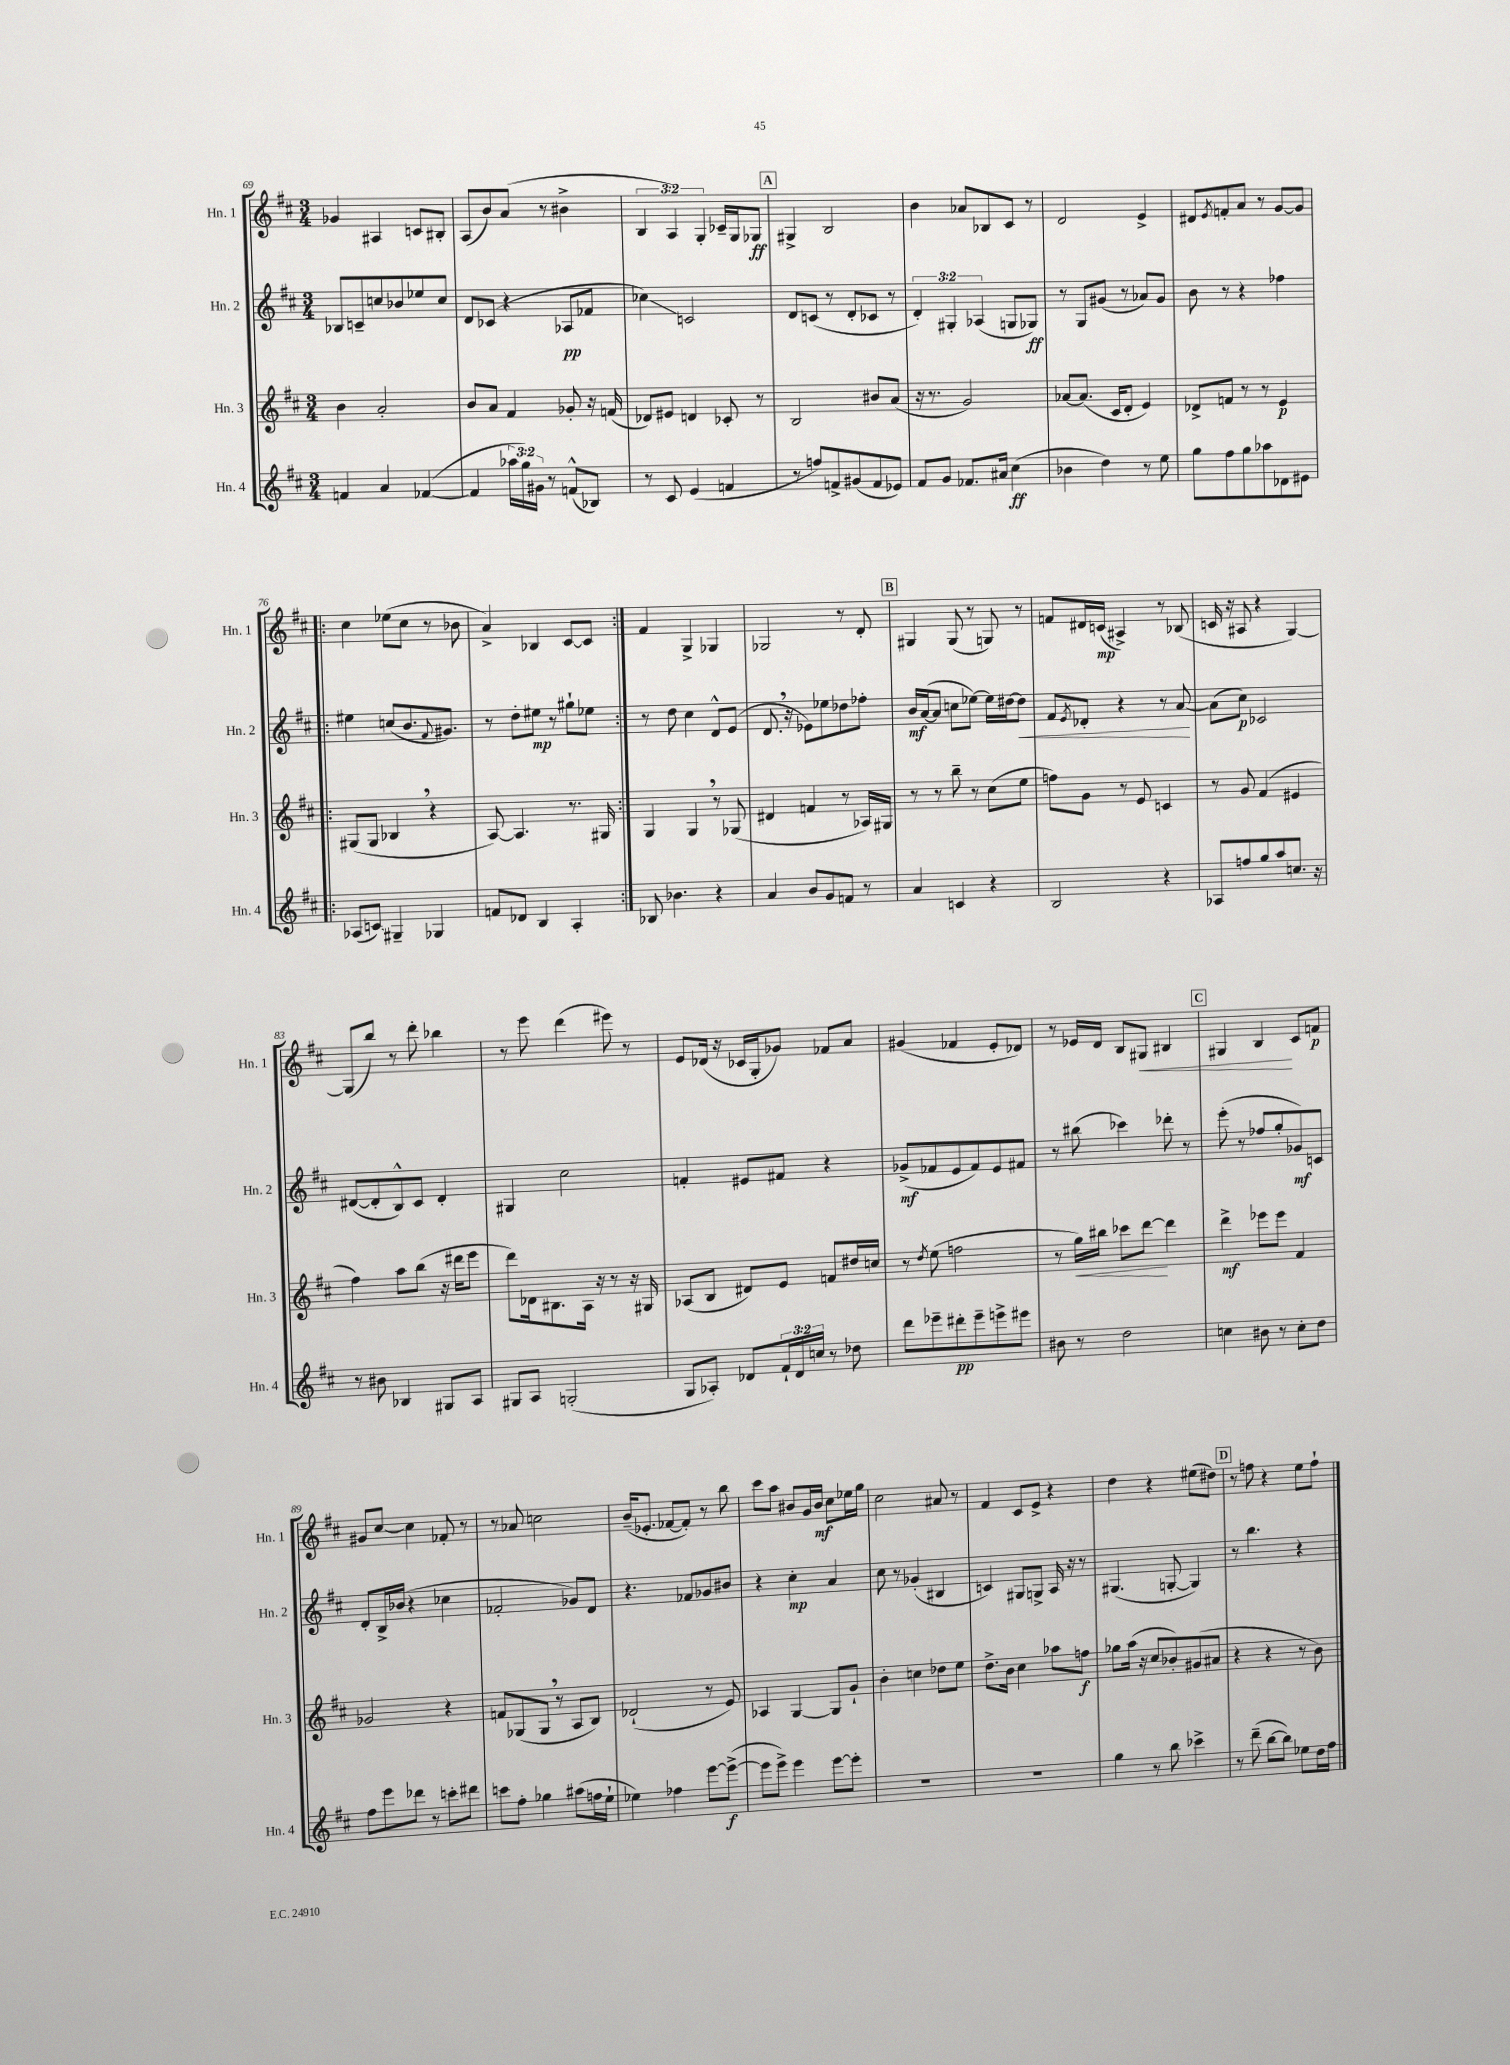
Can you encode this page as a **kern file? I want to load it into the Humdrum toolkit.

**kern	**kern	**kern	**kern
*staff4	*staff3	*staff2	*staff1
*clefG2	*clefG2	*clefG2	*clefG2
*k[f#c#]	*k[f#c#]	*k[f#c#]	*k[f#c#]
*M3/4	*M3/4	*M3/4	*M3/4
4f	4b	8B-	4g-
.	.	8c~	.
4a	2a'	8cc	4A#
.	.	8b-	.
([4f-	.	8ee-	8c
.	.	8cc	8B#'
=	=	=	=
4f-]	8b	8d	(8A
.	8a	(8c-	8b)
24aa-	4f#	4r	(8a
24gg)	.	.	.
24g#	.	.	.
8r	.	.	8r
(8f^^	8g-'	8A-	4b#^
8B-)	16r	8f-	.
.	(16f	.	.
=	=	=	=
8r	8d-)	4cc-)	6B
8c#	8e#	.	.
.	.	.	6A)
(4e	4d	2c	.
.	.	.	6G'
4f	8c-'	.	16c-~
.	.	.	16G
.	8r	.	8G-
=	=	=	=
8r	2B	8d	4G#^
8ff)	.	(8c	.
8f^	.	8r	2B
(8g#	.	8d'	.
8f	8b#	8c-	.
8e-)	(8a	8r	.
=	=	=	=
8f#	16r	6d')	4b
.	8.r	.	.
8g	.	.	.
.	.	6G#'	.
8.f-	2g)	.	8a-
.	.	(6A-	.
.	.	.	8B-
16a#	.	.	.
(4cc#	.	8G	8c#
.	.	8G-)	8r
=	=	=	=
4b-	[8a-	8r	2d
.	(8.a-]	8G	.
4dd)	.	(8g#	.
.	16c#	.	.
.	8d'	8r	.
8r	4e)	8a-)	4e^
8ee	.	8g#	.
=	=	=	=
8gg	8d-^	8b	8d#
.	.	.	8qe
8ff#	8f	8r	8f'
8gg	8r	4r	8a
8aa-	8r	.	8r
8d-	4e	4ff-	[8g
8e#	.	.	8g]
=!|:	=!|:	=!|:	=!|:
(8A-	(8G#	4ee#	4cc#
8c)	8G#	.	.
4G#~	4B-	(8cc	(8ee-
.	.	8.b	8cc#
4G-	4r	.	8r
.	.	8qqf#	.
.	.	8.g#)	.
.	.	.	8b-
=	=	=	=
8f	[8A)	8r	4a^)
8d-	4.A]	8dd'	.
4B	.	8ee#	4B-
.	.	8r	.
4A'	8.r	8gg#`	[8c#
.	.	8ee-	8c#]
.	16G#	.	.
=:|!	=:|!	=:|!	=:|!
8B-	4G	8r	4f#
4.b-	.	8dd	.
.	4G	4cc#	4G^
4r	8r	8d^^	4G-
.	(8G-	(8e	.
=	=	=	=
4a	4d#	8.d	2G-
.	.	16r	.
8b	4f	8e-)	.
8g	.	8ee-	.
8f	8r	8dd-	8r
8r	16A-)	8ff-'	8d'
.	16G#	.	.
=	=	=	=
4a	8r	16b	4G#
.	.	([16a	.
.	8r	8a]	.
4c	8bb~	8cc	(8G#
.	8r	[8ee-)	8r
4r	(8cc#	16ee-]	8G)
.	.	[16dd#	.
.	8ee	8dd#]	8r
=	=	=	=
2B	8ff)	8f#	8f
.	.	8qe	.
.	8g	8d-'	16d#
.	.	.	(16c
.	8r	4r	4A#^)
.	8e	.	.
4r	4c	8r	8r
.	.	[8a	(8B-
=	=	=	=
8A-	8r	(8a]	16c
.	.	.	16r
8ff	8g	8cc#)	8A#
8gg	(4f#	2c-	4r
8aa	.	.	.
8.cc	4e#	.	[4G)
16r	.	.	.
=	=	=	=
8r	4ff#)	([8d#	(8G]
8b#	.	8d#']	8bb)
4B-	8aa	8B^^)	8r
.	(8bb	8c#	8ddd'
8G#	16r	4d#'	4bb-
.	16ddd#	.	.
8A	8eee	.	.
=	=	=	=
8G#	8ddd)	4G#	8r
8A	16d-	.	8eee
.	8.B#	.	.
(2G'	.	2cc#	(4ddd
.	16A	.	.
.	16r	.	.
.	8r	.	8eee#)
.	16r	.	8r
.	16G#	.	.
=	=	=	=
8G	(8A-	4f'	8e
8A-')	8B	.	(16d-
.	.	.	16r
8d-	8d#)	8e#	16c-
.	.	.	16G'
24f#`	8e	8f#	8g-)
24d-	.	.	.
24cc	.	.	.
8r	8f	4r	8f-
8dd-	16dd#	.	8a
.	16cc	.	.
=	=	=	=
8ddd	8r	(8g-^	(4g#
.	8qdd	.	.
8eee-~	(8ee	8f-	.
8ddd#'	2ff	8e	4f-
8eee-~	.	8f-)	.
8eee^	.	8e	8e'
8eee#	.	8f#	8d-)
=	=	=	=
8b#	8r	8r	8r
8r	16gg)	(8bb#	16e-
.	16bb#	.	16d
2dd	8ccc-	4ccc-)	8B
.	[8ddd	.	8G#
.	4ddd]	8ddd-'	4B#
.	.	8r	.
=	=	=	=
4cc	4ddd^	(8eee'	4G#
.	.	8r	.
8b#	8eee-	8ff-	4B
8r	8eee-	8gg'	.
8cc'	4f#	8g-)	8c#
8dd	.	8c	8f
=	=	=	=
8ff#	2g-	8d'	8g#
8eee	.	16B^	[8cc#
.	.	(16b-	.
8ddd-	.	4r	4cc#]
8r	.	.	.
8ccc'	4r	4cc-	8f-'
8ddd#	.	.	8r
=	=	=	=
8ccc	8f	2f-'	8r
8ff#'	(8G-	.	8a-
4gg-	8G-	.	2cc
.	8r	.	.
(8aa#	8A	8g-)	.
16ff	8B)	8d	.
16ee`	.	.	.
=	=	=	=
4ee-)	(2d-`	4.r	(16b~
.	.	.	8.e-'
4ff-	.	.	[8f-
.	.	8f-	8f-'])
[8eee	8r	8g-	8r
(8eee^_	8e)	8b#	8bb
=	=	=	=
8eee]	4A-	4r	8ccc#
8eee^)	.	.	8aa
4eee	[4G	4cc#'	8b#
.	.	.	16g
.	.	.	16b#
[8eee	8G]	4a	8cc#
8eee']	8g`	.	16ee-
.	.	.	16gg
=	=	=	=
2.r	4b'	8cc#	2cc#
.	.	8r	.
.	4cc	(4g-'	.
.	8dd-	4B#	8a#
.	8ee	.	8r
=	=	=	=
2.r	8.dd^	4c)	4f#
.	16b	.	.
.	4cc#	8G#	8c#
.	.	8G^	8e^
.	8aa-	16A	4r
.	.	16r	.
.	8ff	8r	.
=	=	=	=
4gg	8gg-	(4.G#	4dd
.	(16aa	.	.
.	16r	.	.
8r	8cc#	.	4r
8bb	8b-')	[8G'	.
4ccc-^	(8g#	4G])	(8ee#
.	8a#	.	8dd#)
=	=	=	=
8r	4r	8r	8r
(8ddd~	.	4.bb	8ff
[8bb	4r	.	4r
8bb])	.	.	.
8ee-	8r	4r	8ee
16dd	8b)	.	8ff`
16ff#	.	.	.
==	==	==	==
*-	*-	*-	*-
